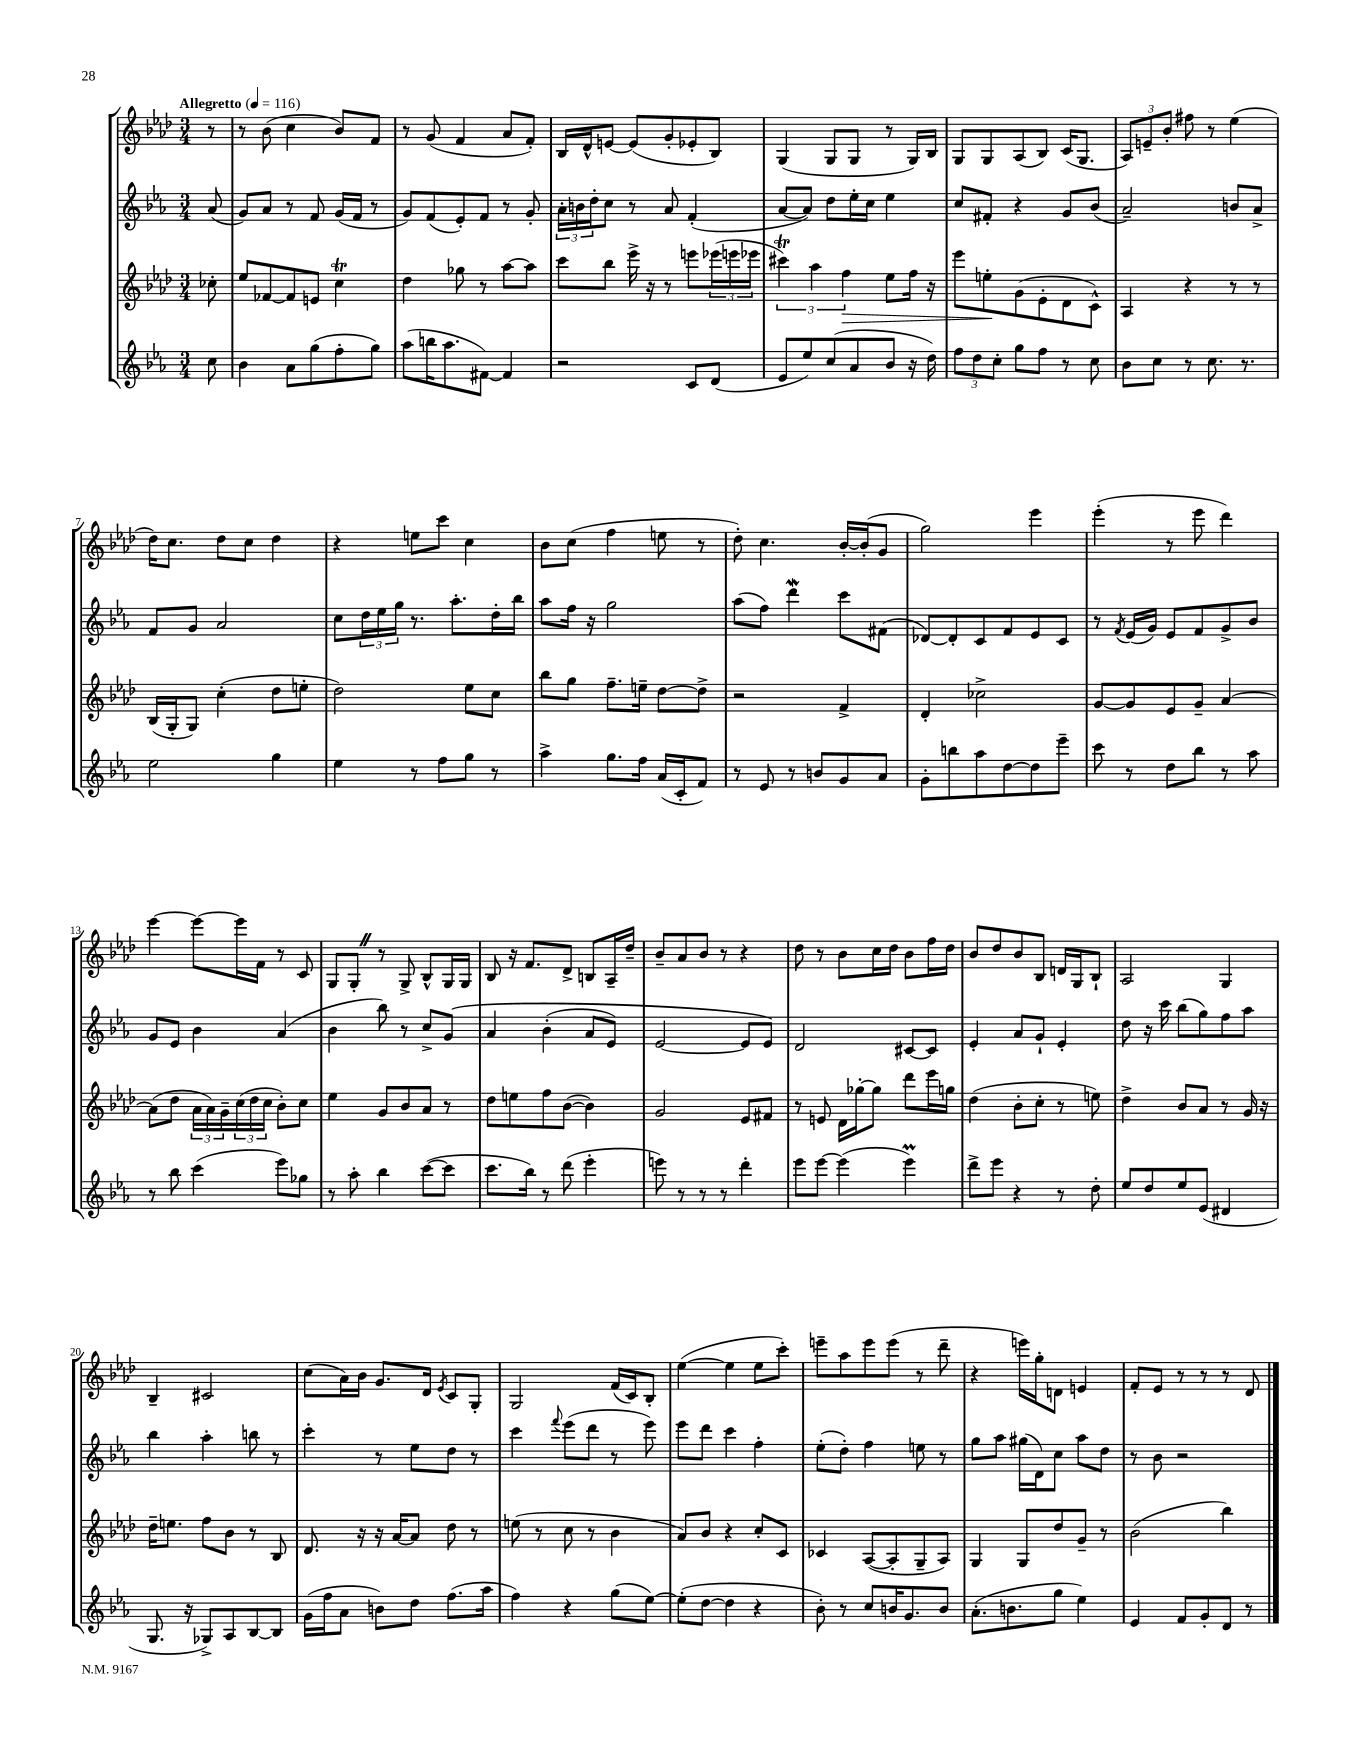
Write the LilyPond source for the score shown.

<<
\new StaffGroup <<
\new Staff = "s0" {
    \clef treble \key aes \major \numericTimeSignature \time 3/4 \partial 8 \tempo "Allegretto" 4 = 116
    r8 |
    r8 bes'8( c''4 bes'8) f'8 |
    r8 g'8( f'4 aes'8 f'8-.) |
    bes16 des'16-^ e'8~ e'8( g'8-. ees'8-. bes8) |
    g4( g8 g8 r8 g16) bes16 |
    g8 g8 aes8( bes8) c'16( g8. |
    \tuplet 3/2 { aes8) e'8-- bes'8-. } fis''8 r8 ees''4( |
    des''16) c''8. des''8 c''8 des''4 |
    r4 e''8 c'''8 c''4 |
    bes'8 c''8( f''4 e''8 r8 |
    des''8-.) c''4. bes'16~-. bes'16-.( g'8 |
    g''2) ees'''4 |
    ees'''4-.( r8 ees'''8 des'''4) |
    ees'''4~ ees'''8~ ees'''16 f'16 r8 c'8 |
    g8 g8-. \once \override BreathingSign.text = \markup { \musicglyph "scripts.caesura.straight" } \breathe r8 g8-> bes8-^ g16 g16 |
    bes8 r16 f'8. des'8-> b8 aes16-- des''16-- |
    bes'8-- aes'8 bes'8 r8 r4 |
    des''8 r8 bes'8 c''16 des''16 bes'8 f''16 des''16 |
    bes'8 des''8 bes'8 bes8 d'16 g16 bes8-! |
    aes2 g4 |
    bes4-- cis'2 |
    c''8( aes'16) bes'16 g'8. des'16 \acciaccatura { ees'8 } c'8 g8-. |
    g2 f'16( c'16) bes8-. |
    ees''4~( ees''4 ees''8 c'''8-.) |
    e'''8-- aes''8 e'''8 e'''8( r8 des'''8-- |
    r4 e'''16) g''16-. d'8 e'4 |
    f'8-. ees'8 r8 r8 r8 des'8 \bar "|." |
}
\new Staff = "s1" {
    \clef treble \key ees \major \numericTimeSignature \time 3/4 \partial 8
    aes'8( |
    g'8) aes'8 r8 f'8 g'16( f'16 r8 |
    g'8) f'8( ees'8-.) f'8 r8 g'8-. |
    \tuplet 3/2 { aes'16-. b'16 d''16-. } c''8 r8 aes'8 f'4-.( |
    aes'8~ aes'8) d''8 ees''16-. c''16 ees''4 |
    c''8 fis'8-. r4 g'8 bes'8( |
    aes'2--) b'8 aes'8-> |
    f'8 g'8 aes'2 |
    c''8 \tuplet 3/2 { d''16 ees''16 g''16 } r8. aes''8.-. d''16-. bes''16 |
    aes''8 f''16 r16 g''2 |
    aes''8( f''8) d'''4\mordent c'''8 fis'8( |
    des'8~) des'8-. c'8 f'8 ees'8 c'8 |
    r8 \acciaccatura { f'8 } ees'16( g'16) ees'8 f'8 g'8-> bes'8 |
    g'8 ees'8 bes'4 aes'4( |
    bes'4 bes''8) r8 c''8-> g'8\( |
    aes'4 bes'4-.( aes'8 ees'8) |
    ees'2~ ees'8 ees'8\) |
    d'2 cis'8~ cis'8 |
    ees'4-. aes'8 g'8-! ees'4-. |
    d''8 r16 c'''16 bes''8( g''8) f''8 aes''8 |
    bes''4 aes''4-. b''8 r8 |
    c'''4-. r8 ees''8 d''8 r8 |
    c'''4 \appoggiatura { f'''8 } ees'''8( d'''8 r8 ees'''8) |
    ees'''8 d'''8 c'''4 f''4-. |
    ees''8-.( d''8-.) f''4 e''8 r8 |
    g''8 aes''8 gis''16( d'16) c''8 aes''8 d''8 |
    r8 bes'8 r2 \bar "|." |
}
\new Staff = "s2" {
    \clef treble \key aes \major \numericTimeSignature \time 3/4 \partial 8
    ces''8-. |
    ees''8 fes'8~ fes'8 e'8 c''4\trill |
    des''4 ges''8 r8 aes''8~ aes''8 |
    c'''8 bes''8 ees'''16-> r16 r8 e'''8 \tuplet 3/2 { ees'''16( e'''16 ees'''16 } |
    \tuplet 3/2 { cis'''4\trill) aes''4 f''4\> } ees''8 f''16 r16 |
    ees'''8 e''8-.\! g'8( ees'8-. des'8 c'8-^) |
    aes4 r4 r8 r8 |
    bes16( g16-. g8) c''4-.( des''8 e''8-. |
    des''2) ees''8 c''8 |
    bes''8 g''8 f''8.-- e''16-- des''8~ des''8-> |
    r2 f'4-> |
    des'4-. ces''2-> |
    g'8~ g'8 ees'8 g'8-- aes'4~ |
    aes'8( des''8 \tuplet 3/2 { aes'16 aes'16) g'16-- } \tuplet 3/2 { c''16( des''16 c''16 } bes'8-.) c''8 |
    ees''4 g'8 bes'8 aes'8 r8 |
    des''8 e''8 f''8 bes'8~( bes'4) |
    g'2 ees'8 fis'8 |
    r8 e'8 des'16 ges''16~-. ges''8 des'''8 ees'''16 g''16 |
    des''4( bes'8-. c''8-. r8 e''8) |
    des''4-> bes'8 aes'8 r8 g'16 r16 |
    des''16-- e''8. f''8 bes'8 r8 bes8 |
    des'8. r16 r16 aes'16~ aes'8 des''8 r8 |
    e''8( r8 c''8 r8 bes'4 |
    aes'8) bes'8 r4 c''8-. c'8 |
    ces'4 aes8~( aes8-. g8-- aes8) |
    g4 g8 des''8 g'8-- r8 |
    bes'2( bes''4) \bar "|." |
}
\new Staff = "s3" {
    \clef treble \key ees \major \numericTimeSignature \time 3/4 \partial 8
    c''8 |
    bes'4 aes'8 g''8( f''8-. g''8) |
    aes''8( b''16 aes''8. fis'8~) fis'4 |
    r2 c'8 d'8( |
    ees'8 ees''8) c''8( aes'8 bes'8 r16 d''16) |
    \tuplet 3/2 { f''8 d''8 c''8-. } g''8 f''8 r8 c''8 |
    bes'8 c''8 r8 c''8. r8. |
    ees''2 g''4 |
    ees''4 r8 f''8 g''8 r8 |
    aes''4-> g''8. f''16 aes'16( c'16-. f'8) |
    r8 ees'8 r8 b'8 g'8 aes'8 |
    g'8-. b''8 aes''8 d''8~ d''8 ees'''8-- |
    c'''8 r8 d''8 bes''8 r8 aes''8 |
    r8 bes''8 c'''4( ees'''8) ges''8 |
    r8 aes''8-. bes''4 c'''8~( c'''8 |
    c'''8. bes''16) r8 d'''8( ees'''4-. |
    e'''8) r8 r8 r8 d'''4-. |
    ees'''8 ees'''8~ ees'''4( ees'''4\prall) |
    d'''8-> ees'''8 r4 r8 d''8-. |
    ees''8 d''8 ees''8 ees'8( dis'4 |
    g8. r16 ges8->) aes8 bes8~ bes8 |
    g'16( f''16 aes'8 b'8) d''8 f''8.( aes''16 |
    f''4) r4 g''8( ees''8~) |
    ees''8-.( d''8~ d''4 r4 |
    bes'8-.) r8 c''8 b'16 g'8. b'8 |
    aes'8.-.( b'8. g''8 ees''4) |
    ees'4 f'8 g'8-. d'8 r8 \bar "|." |
}
>>
>>
